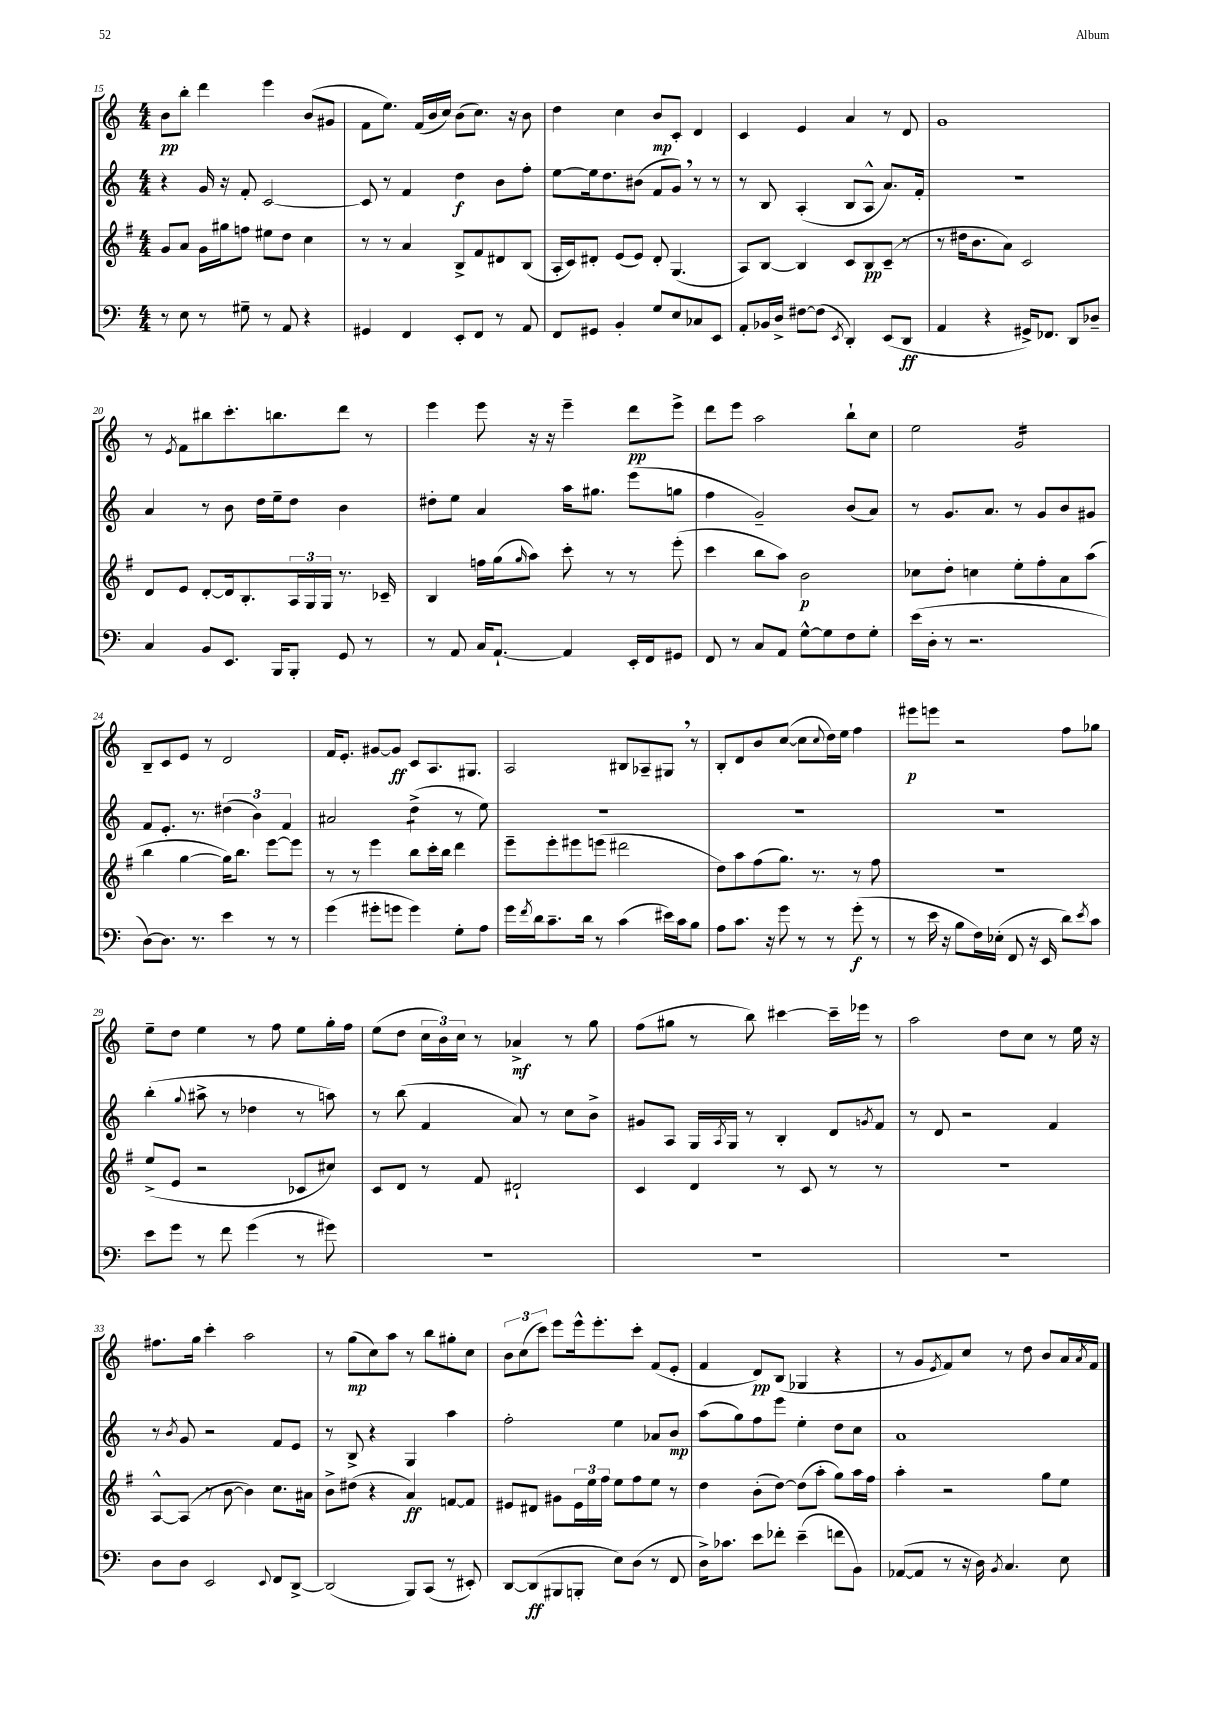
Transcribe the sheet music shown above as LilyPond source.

<<
\new StaffGroup <<
\new Staff = "s0" {
    \clef treble \key c \major \numericTimeSignature \time 4/4
    b'8\pp b''8-. d'''4 e'''4 b'8( gis'8 |
    f'8 e''8.) f'16( b'16 c''16) b'8( c''8.) r16 b'8 |
    d''4 c''4 b'8\mp c'8-. d'4 |
    c'4 e'4 a'4 r8 d'8 |
    g'1 |
    r8 \acciaccatura { e'8 } f'8 bis''8 c'''8.-. b''8. d'''8 r8 |
    e'''4 e'''8 r16 r16 e'''4-- d'''8\pp e'''8-> |
    d'''8 e'''8 a''2 b''8-! c''8 |
    e''2 g'2:16 |
    b8-- c'8 e'8 r8 d'2 |
    f'16 e'8.-. gis'8~ gis'8\ff c'8 a8. gis8. |
    a2 bis8 aes8-- gis8 \breathe r8 |
    b8-. d'8 b'8 c''8~( c''8 \appoggiatura { c''8 } d''16) e''16 f''4 |
    eis'''8\p e'''8 r2 f''8 ges''8 |
    e''8-- d''8 e''4 r8 f''8 e''8 g''16-. f''16 |
    e''8( d''8 \tuplet 3/2 { c''16 b'16) c''16 } r8 aes'4->\mf r8 g''8 |
    f''8( gis''8 r8 b''8) cis'''4~ cis'''16-- ees'''16 r8 |
    a''2 d''8 c''8 r8 e''16 r16 |
    fis''8. g''16 c'''4-. a''2 |
    r8 g''8\mp( c''8) a''8 r8 b''8 gis''8-. c''8 |
    \tuplet 3/2 { b'8 c''8( c'''8) } e'''8 e'''16-^ e'''8.-. c'''8-. f'8( e'8-. |
    f'4 d'8\pp) b8( ges4 r4 |
    r8 g'8 \acciaccatura { e'8 } f'8) c''8 r8 d''8 b'8 a'16 \acciaccatura { a'8 } f'16 \bar "|." |
}
\new Staff = "s1" {
    \clef treble \key c \major \numericTimeSignature \time 4/4
    r4 g'16 r16 f'8-. c'2~ |
    c'8 r8 f'4 d''4\f b'8 f''8-. |
    e''8~ e''16 d''8. bis'8( f'8 g'8) \breathe r8 r8 |
    r8 b8 a4-.( b8 a8-^ a'8.) f'16-. |
    R1 |
    a'4 r8 b'8 d''16 e''16-- d''8 b'4 |
    dis''8-. e''8 a'4 a''16 gis''8. e'''8( g''8 |
    f''4 g'2--) b'8( a'8) |
    r8 g'8. a'8. r8 g'8 b'8 gis'8 |
    f'8 e'8.-. r8. \tuplet 3/2 { dis''4( b'4) f'4 } |
    ais'2 d''4:8->( r8 e''8) |
    R1 |
    R1 |
    R1 |
    b''4-.( \appoggiatura { g''8 } ais''8-> r8 des''4 r8 a''8) |
    r8 b''8( f'4 a'8) r8 c''8 b'8-> |
    gis'8 a8 g16 \acciaccatura { a8 } g16 r8 b4-. d'8 \acciaccatura { g'8 } f'8 |
    r8 d'8 r2 f'4 |
    r8 \acciaccatura { b'8 } g'8 r2 f'8 e'8 |
    r8 b8-> r4 g4 a''4 |
    f''2-. e''4 aes'8 b'8\mp |
    a''8( g''8) f''8 e'''8 e''4-. d''8 c''8 |
    a'1 \bar "|." |
}
\new Staff = "s2" {
    \clef treble \key g \major \numericTimeSignature \time 4/4
    g'8 a'8 g'16 gis''16 f''8 eis''8 d''8 c''4 |
    r8 r8 a'4 b8-> fis'8 dis'8 b8( |
    a16-. c'16) dis'8-. e'8( e'8) dis'8-. g4.( |
    a8) b8~ b4 c'8 b8\pp c'8--( r8 |
    r8 dis''16 b'8. a'8) c'2 |
    d'8 e'8 d'8~-. d'16 b8.-. \tuplet 3/2 { a16 g16 g16 } r8. ces'16-- |
    b4 f''16 g''16( \grace { g''16 } a''8) c'''8-. r8 r8 e'''8-.( |
    c'''4 b''8 a''8) b'2\p |
    ces''8 d''8-. c''4 e''8-. fis''8-. a'8 a''8( |
    b''4 g''4~ g''16) b''8. e'''8~ e'''8 |
    r8 r8 e'''4 b''8 c'''16-. b''16 d'''4 |
    e'''8-- e'''8-. eis'''8 e'''8( dis'''2 |
    d''8) a''8 fis''8( g''8.) r8. r8 fis''8 |
    r1 |
    e''8->( e'8 r2 ces'8 cis''8) |
    c'8 d'8 r8 fis'8 dis'2-! |
    c'4 d'4 r8 c'8 r8 r8 |
    R1 |
    a8~-^ a8( r8 b'8~ b'4) c''8. ais'16 |
    b'8-> dis''8( r4 a'4\ff) f'8~ f'8 |
    eis'8 dis'8 gis'8 \tuplet 3/2 { eis'16 e''16 fis''16 } e''8 fis''8 e''8 r8 |
    d''4 b'8-.( d''8~) d''8( a''8-. g''8) a''16 fis''16 |
    a''4-. r2 g''8 e''8 \bar "|." |
}
\new Staff = "s3" {
    \clef bass \key c \major \numericTimeSignature \time 4/4
    r8 e8 r8 gis8-- r8 a,8 r4 |
    gis,4 f,4 e,8-. f,8 r8 a,8 |
    f,8 gis,8 b,4-. g8 e8 ces8 e,8 |
    a,8-. bes,16 d16-> fis8~ fis8( \acciaccatura { e,8 } d,4-.) e,8( d,8\ff |
    a,4 r4 gis,16->) fes,8. d,8 des8-- |
    c4 b,8 e,8. b,,16 b,,8-. g,8 r8 |
    r8 a,8 c16 a,8.~-! a,4 e,16-. f,16 gis,8 |
    f,8 r8 c8 a,8 g8~-^ g8 f8 g8-. |
    e'16( d16-. r8 r2. |
    d8~) d8. r8. e'4 r8 r8 |
    g'4( gis'8-. g'8 g'4) g8-. a8 |
    g'16 \acciaccatura { f'8 } d'16 c'8.-- d'16 r8 c'4( eis'16) c'16 b8 |
    a8 c'8. r16 g'8 r8 r8 g'8-.\f( r8 |
    r8 e'16 r16 b8 f16) ees16-.( f,8 r16 e,16 d'8) \acciaccatura { e'8 } c'8 |
    e'8 g'8 r8 f'8 g'4( r8 gis'8) |
    R1 |
    R1 |
    R1 |
    d8 d8 e,2 \appoggiatura { e,8 } f,8 d,8~-> |
    d,2( b,,8) c,8( r8 eis,8-.) |
    d,8~ d,8\ff( bis,,8 b,,8-. e8) d8( r8 f,8 |
    d16->) ces'8. e'8 fes'8-. e'4--( f'8 b,8) |
    aes,8~( aes,8 r8 r16 d16) \acciaccatura { b,8 } c4. e8 \bar "|." |
}
>>
>>
\layout { \context { \Score currentBarNumber = #15 } }
